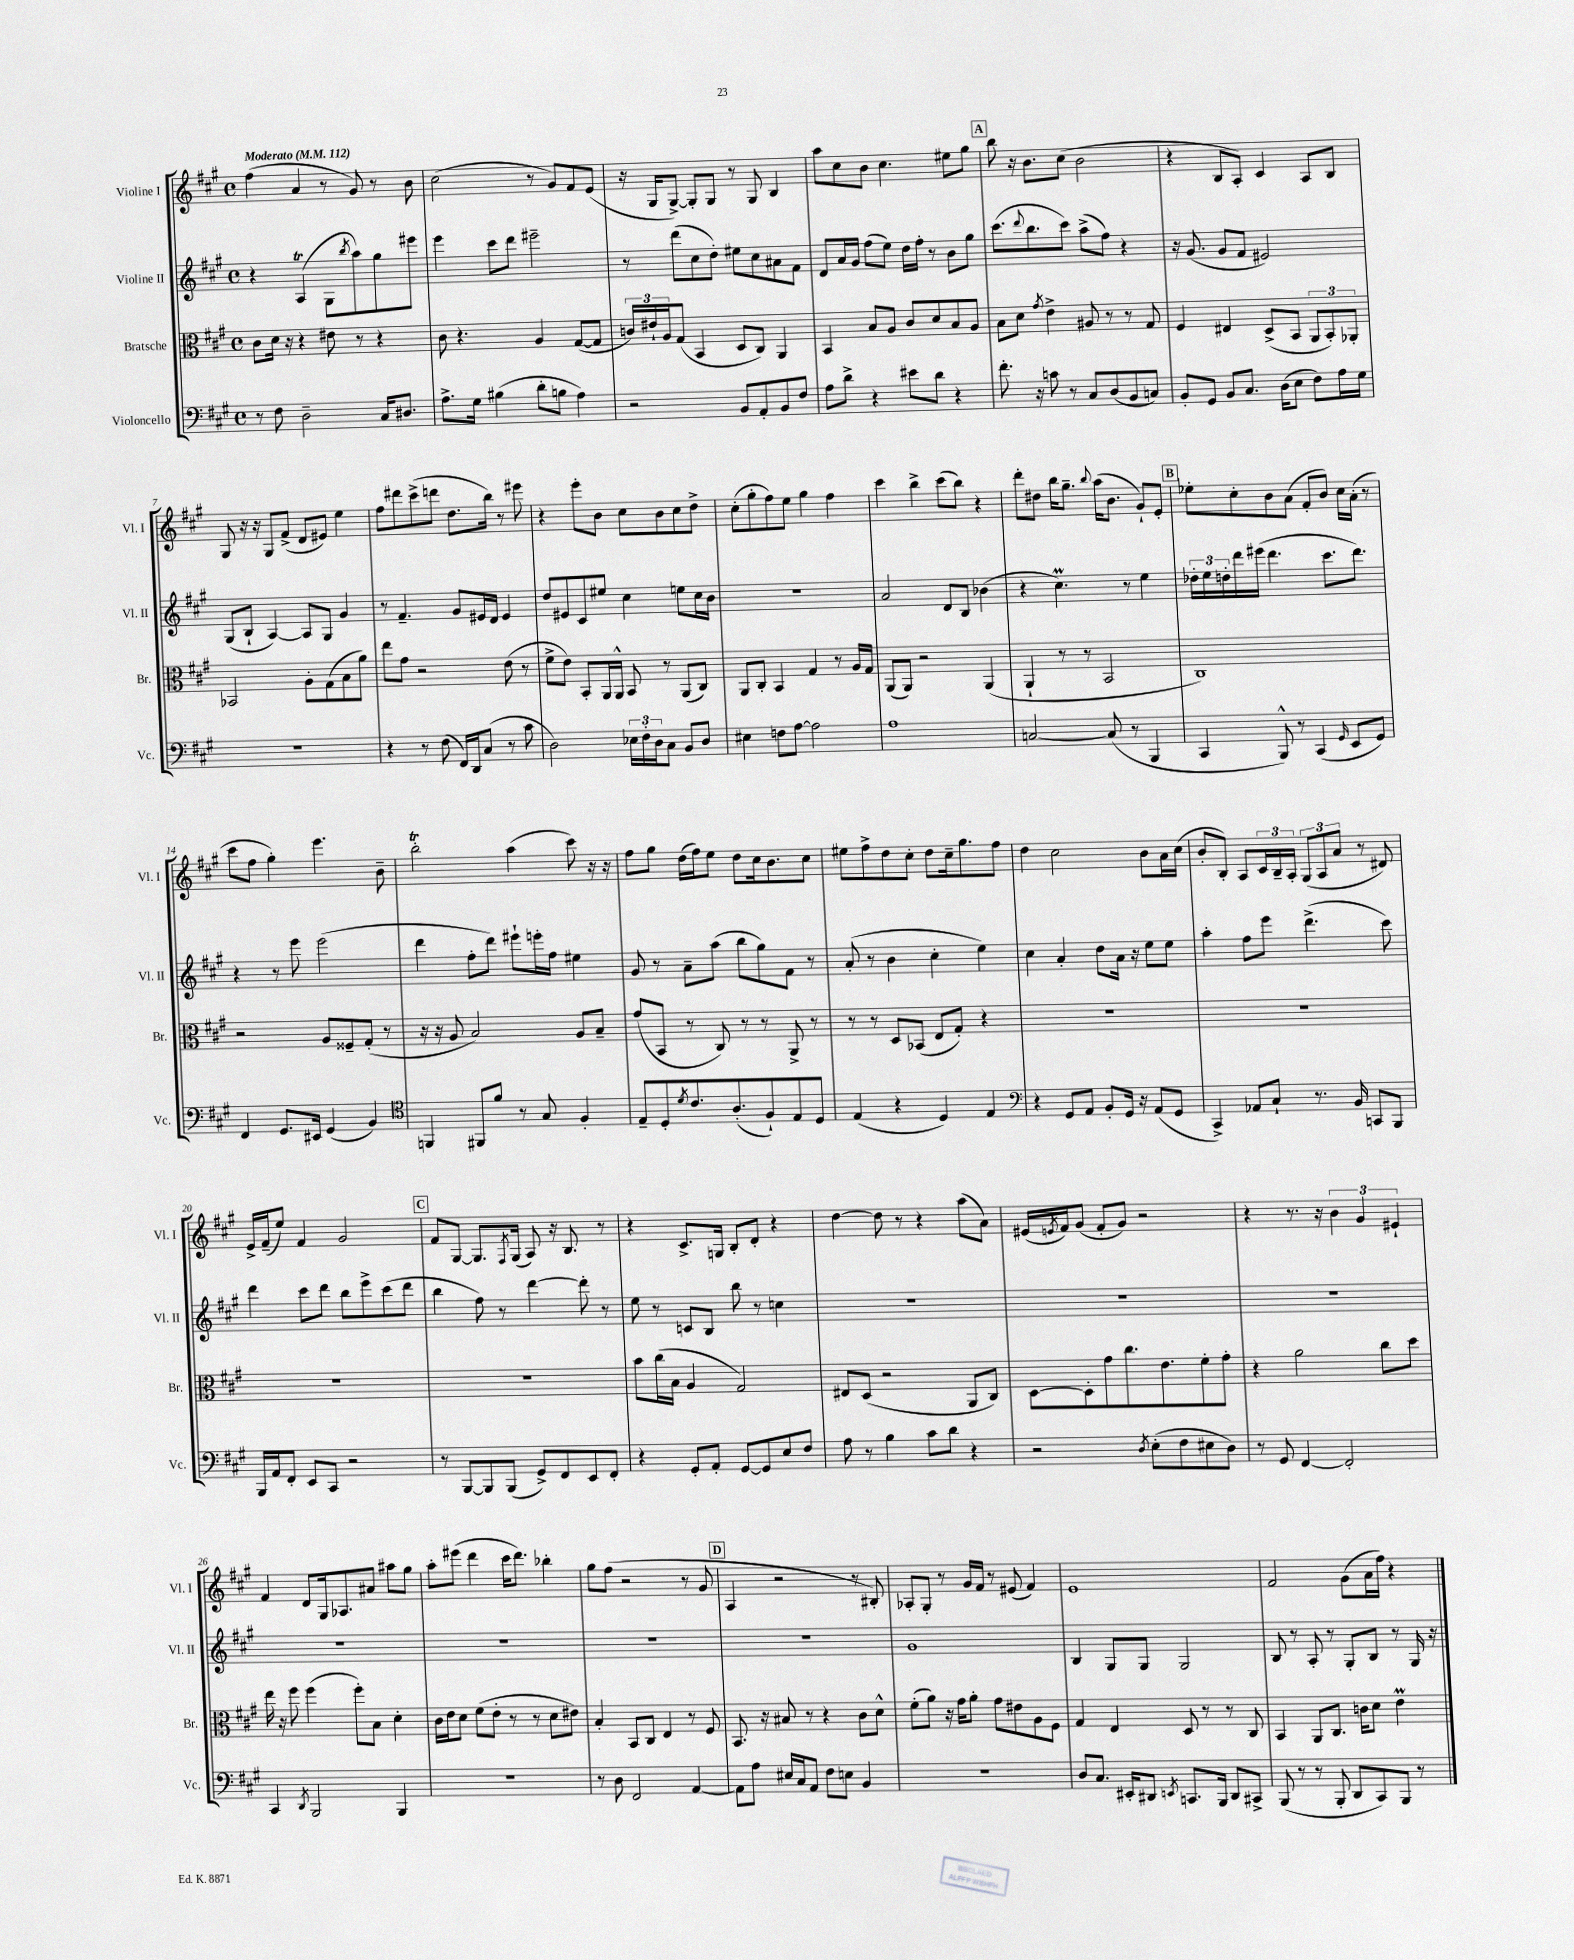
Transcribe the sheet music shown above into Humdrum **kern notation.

**kern	**kern	**kern	**kern
*part4	*part3	*part2	*part1
*staff4	*staff3	*staff2	*staff1
*I"Violoncello	*I"Bratsche	*I"Violine II	*I"Violine I
*I'Vc.	*I'Br.	*I'Vl. II	*I'Vl. I
*clefF4	*clefC3	*clefG2	*clefG2
*k[f#c#g#]	*k[f#c#g#]	*k[f#c#g#]	*k[f#c#g#]
*M4/4	*M4/4	*M4/4	*M4/4
*met(c)	*met(c)	*met(c)	*met(c)
*MM112	*MM112	*MM112	*MM112
=1	=1	=1	=1
!	!	!	!LO:TX:a:B:t=Moderato
8r	8c#\L	4r	(4ff#\
8F#\	16d\Jk	.	.
.	16r	.	.
2D~\	4r	(4AT/	4a/
.	8e#X\	8G#\L	8r
.	.	8qbb/	.
.	8r	8aa\)	8g#/)
16C#/KL	4r	8gg#\	8r
8.D#X/J	.	.	.
.	.	8eee#X\J	8b\
=2	=2	=2	=2
8.A^\L	8c#\	4eee\	(2cc#\
.	4.r	.	.
16G#\Jk	.	.	.
(4B#X\	.	8ccc#\L	.
.	.	8ddd\J	.
8d'\L	4A/	2eee#X~\	8r
8Bn\J	.	.	8g#/L)
4A\)	([8G#/L	.	8f#/
.	8G#/J]	.	(8e/J
=3	=3	=3	=3
2r	24cn/LL)	8r	16r
.	24e#X`/	.	.
.	.	.	16G#/KL
.	24A/J	.	.
.	(8G#/J	(8ddd\L	[8G#^/J)
.	4BB/	8cc#\	8G#'/L]
.	.	8dd'\J)	8G#/J
8BB/L	8D/L	8ee#X\L	8r
8AA'/	8C#/J)	8cc#\	8G#/
8BB/	4AA/	8a#X\	4B/
8F#/J	.	8f#\J	.
=4	=4	=4	=4
8A\L	4BB/	8d/L	8aa\L
8d^\J	.	16a/L	8cc#\
.	.	16g#/JJ	.
4r	8B/L	(8ff#\L	8b\J
.	8A/J	8ee\J)	4.cc#\
8e#X\L	8c#/L	16dd\LL	.
.	.	16ff#'\JJ	.
8d\J	8d/	8r	.
4r	8B/	8b\L	8ee#X\L
.	8A/J	8gg#\J	8gg#\J
!!LO:REH:place=s1:t=A
=5	=5	=5	=5
8.f#'\	8B\L	(8.ccc#\L	8bb\
.	8d\J	.	16r
.	.	8qqddd/	.
16r	.	8.bb\	8.b\L
.	8qg#/	.	.
8cn\	4e^\	.	.
8r	.	8ccc#\J)	(8cc#\J
8C#/L	8A#X/	(8aa^\L	2b\
(8D/	8r	8ff#\J)	.
8BB/	8r	4r	.
8Cn/J)	8G#/	.	.
=6	=6	=6	=6
8BB'/L	4F#/	16r	4r
.	.	(8.g#/	.
8GG#/J	.	.	.
8BB/L	4E#X/	8g#/L	8B/L
8.C#/J	.	8f#/J	8A'/J)
.	(8D^/L	2e#X/)	4c#/
(16D\KL	.	.	.
8E\J	8BB/J	.	.
8F#\L)	12AA/L	.	8A/L
.	12BB'/)	.	.
16A\L	.	.	8B/J
.	12AA-X'/J	.	.
16G#\JJ	.	.	.
!!LO:LB:g=z
=7	=7	=7	=7
1r	2BB-X/	(8G#/L	8G#/
.	.	8B`/J	16r
.	.	.	16r
.	.	[4A/)	8G#/L
.	.	.	(8f#^/J
.	8A'\L	8A/L]	8d/L
.	(8G#\	8G#/J	8e#X/J)
.	8B\	4g#/	4ee\
.	8a\J)	.	.
=8	=8	=8	=8
4r	8ee\L	8r	8ff#\L
.	8g#\J	4.f#~/	8ddd#X\
8r	2r	.	(8ccc#^\
(8F#\	.	.	8dddn\J
16FF#/LL)	.	8g#/L	8.dd\L
16DD/J	.	.	.
(8C#/J	.	16e#X/L	.
.	.	16d/JJ	16bb\Jk)
8r	(8e\	4e#/	8r
8c#\	8r	.	8eee#X\
=9	=9	=9	=9
2D\)	8f#^\L	8dd/L	4r
.	8e\J)	8e#X/	.
.	8BB'/L	8c#/	8eee'\L
.	16AA/L	8ee#X/J	8b\J
.	16AA^^/JJ	.	.
24E-X\LL	8BB/	4cc#\	8cc#\L
24F#'\	.	.	.
24D\J	.	.	.
8C#\J	8r	.	8b\
8BB/L	(8AA/L	8een\L	8cc#\
8D/J	8C#/J)	16cc#\L	8dd^\J
.	.	16b\JJ	.
=10	=10	=10	=10
4E#X\	8AA/L	1r	(8cc#'\L
.	8C#'/J	.	8gg#'\
8Fn\L	4BB/	.	8ff#\)
[8A\J	.	.	8ee\J
2A\]	4G#/	.	4gg#\
.	8r	.	4ff#\
.	16A/LL	.	.
.	16G#/JJ	.	.
=11	=11	=11	=11
1A	(8AA/L	2a/	4ccc#\
.	8AA/J)	.	.
.	2r	.	4bb^\
.	.	8d/L	(8ccc#\L
.	.	8B/J	8bb\J)
.	(4AA/	(4b-X\	4r
=12	=12	=12	=12
[2Cn/	4AA`/	4r	8ddd'\L
.	.	.	8dd#X\J
.	8r	4.cc#m\)	16bb\KL
.	.	.	8.gg#~\J
.	8r	.	.
.	.	.	8qqbb/
(8C/]	2BB/	.	(16aa\KL
.	.	.	8.b\J
8r	.	8r	.
4BBB/	.	4ee\	8g#`/L)
.	.	.	8e'/J
!!LO:REH:place=s1:t=B
=13	=13	=13	=13
4CC#/	1C#)	24dd-X'\LL	8ee-X'\L
.	.	24ee\	.
.	.	24ddn'\	.
.	.	16ddd\	8cc#'\
.	.	(16eee#X\JJ	.
8BBB^^/)	.	4.ddd\	8b\
8r	.	.	(8a\J
(4CC#/	.	.	8f#'/L
.	.	8.ccc#\L	8b/J)
16qqGG#/	.	.	.
8EE/L	.	.	16cc#\LL
.	.	8.ddd\J)	(16a'\JJ
8GG#/J)	.	.	8r
!!LO:LB:g=z
=14	=14	=14	=14
4FF#/	2r	4r	8ccc#\L
.	.	.	8ff#\J
8.GG#/L	.	8r	4gg#'\)
.	.	8eee\	.
16EE#X/Jk	.	.	.
(4GG#/	8A/L	(2eee\	4.eee\
.	8F##X~/	.	.
4BB/)	(8G#'/J	.	.
.	8r	.	8b~\
=15	=15	=15	=15
*clefC4	*	*	*
4FFn/	16r	4ddd\	2bbT'\
.	16r	.	.
.	8A/	.	.
8FF#X/L	2B/)	8ff#'\L	.
8f#/J	.	8ddd\J)	.
8r	.	8eee#X`\L	(4aa\
8G#/	.	16eeen'\L	.
.	.	16ff#\JJ	.
4F#'/	8A/L	4ee#X\	8ccc#\)
.	8B~/J	.	16r
.	.	.	16r
=16	=16	=16	=16
8E~/L	(8g#/L	8g#/	8ff#\L
8D'/	8BB/J	8r	8gg#\J
8qd/	.	.	.
8.c#/	8r	8a~\L	(16dd\LL
.	.	.	16ff#\J)
.	8C#/)	(8aa\J	8ee\J
(8.A'/	.	.	.
.	8r	8bb\L	8dd\L
8F#`/)	8r	8gg#\)	16cc#\k
.	.	.	8.b\
8E/	8AA^/	8f#\J	.
8D/J	8r	8r	8cc#\J
=17	=17	=17	=17
(4E/	8r	(8a'/	8ee#X\L
.	8r	8r	8ff#^\
4r	8D/L	4b\	8dd\
.	(8BB-X/J	.	8cc#'\J
4D/)	8E/L	4cc#'\	8dd\L
.	8G#'/J)	.	16cc#~\k
.	.	.	8.gg#\
4E/	4r	4ee\)	.
.	.	.	8ff#\J
=18	=18	=18	=18
*clefF4	*	*	*
4r	1r	4cc#\	4dd\
8GG#/L	.	4a'/	2cc#\
8AA/J	.	.	.
8BB'/L	.	8dd\L	.
16GG#/Jk	.	16a\Jk	.
16r	.	16r	.
(8AA/L	.	8ee\L	8b\L
8GG#/J	.	8ee\J	16a\L
.	.	.	(16cc#\JJ
=19	=19	=19	=19
4CC#^/)	1r	4aa'\	8b'/L
.	.	.	8B'/J)
8AA-X/L	.	8ff#\L	8A/L
8C#`/J	.	8eee\J	24c#/L
.	.	.	24B~/
.	.	.	24A'/JJ
8.r	.	(4.ddd^\	(12G#/L
.	.	.	12A/
.	.	.	12a/J
16BB/	.	.	.
8CCn/L	.	.	8r
8BBB/J	.	8ccc#\)	8d#X/)
!!LO:LB:g=z
=20	=20	=20	=20
16BBB/LL	1r	4ddd\	16e^/LL
16AA/J	.	.	(16f#~/J
8FF#'/J	.	.	8ee/J)
8EE/L	.	8ccc#\L	4f#/
8CC#/J	.	8ddd\J	.
2r	.	8bb\L	2g#/
.	.	8eee^\	.
.	.	(8ccc#\	.
.	.	8ddd\J	.
!!LO:REH:place=s1:t=C
=21	=21	=21	=21
8r	1r	4bb\	8f#/L
[8BBB/L	.	.	[8G#/J
8BBB/]	.	8ff#\)	8.G#/L]
(8BBB/J	.	8r	.
.	.	.	8qF#/
.	.	.	(16G#/Jk
8GG#^/L)	.	[4ddd\	8A/)
8FF#/	.	.	16r
.	.	.	8.B/
8EE/	.	8ddd'\]	.
8FF#'/J	.	8r	8r
=22	=22	=22	=22
4r	8b\L	8ee\	4r
.	(16cc#\L	8r	.
.	16B\JJ	.	.
8GG#'/L	4A/	8cn/L	8.c#^/L
8AA'/J	.	8B/J	.
.	.	.	16Gn/Jk
[8GG#/L	2G#/)	8bb\	8B'/L
8GG#/]	.	8r	8d'/J
8E/	.	4ccn\	4r
8F#/J	.	.	.
=23	=23	=23	=23
8A\	8E#X/L	1r	[4dd\
8r	(8D/J	.	.
4B\	2r	.	8dd\]
.	.	.	8r
8c#\L	.	.	4r
8d\J	.	.	.
4r	8AA/L	.	(8aa\L
.	8C#/J)	.	8a\J)
=24	=24	=24	=24
2r	[8D\L	1r	(16e#X/LL
.	.	.	8qen/
.	.	.	16f#/J)
.	8D'\]	.	(8g#/J
.	8g#\	.	8f#'/L
.	8.cc#\	.	8g#/J)
8qD/	.	.	.
(8E'\L	.	.	2r
.	8.e\	.	.
8F#\	.	.	.
8E#X\	8f#'\	.	.
8D\J)	8g#'\J	.	.
=25	=25	=25	=25
8r	4r	1r	4r
8GG#/	.	.	.
[4FF#/	2a\	.	8.r
.	.	.	16r
2FF#'/]	.	.	6b\
.	.	.	6g#/
.	8cc#\L	.	.
.	.	.	6e#X`/
.	8dd\J	.	.
!!LO:LB:g=z
=26	=26	=26	=26
4CC#/	16ee\	1r	4f#/
.	16r	.	.
.	8ff#\	.	.
8qDD/	.	.	.
2BBB/	(4ff#\	.	8d/L
.	.	.	16G#/k
.	.	.	8.A-X/
.	8ff#'\L)	.	.
.	8B\J	.	8a#X/J
4BBB/	4d'\	.	8aa#X\L
.	.	.	8gg#\J
=27	=27	=27	=27
1r	16c#\LL	1r	8aa'\L
.	16e\J	.	.
.	8d\J	.	(8eee#X\J
.	(8f#\L	.	4ddd\
.	8e'\J	.	.
.	8r	.	16ccc#\KL
.	.	.	8.ddd\J)
.	8r	.	.
.	8d\L	.	4bb-X'\
.	8e#X\J)	.	.
=28	=28	=28	=28
8r	4B'/	1r	8gg#\L
8D\	.	.	(8ff#\J
2FF#/	8BB/L	.	2r
.	8C#/J	.	.
.	4E/	.	.
[4AA/	8r	.	8r
.	8F#/	.	8g#/
!!LO:REH:place=s1:t=D
=29	=29	=29	=29
8AA\L]	8.BB/	1r	4A/
8A\J	.	.	.
.	16r	.	.
16E#X/LL	8B#X/	.	2r
16C#/J	.	.	.
8AA/J	8r	.	.
8F#\L	4r	.	.
8En\J	.	.	.
4BB/	8c#\L	.	8r
.	8d^^\J	.	8B#X'/)
=30	=30	=30	=30
1r	(8f#'\L	1g#	8A-X'/L
.	8a\J)	.	8G#'/J
.	16r	.	8r
.	16g#\KL	.	.
.	8a'\J	.	16g#/LL
.	.	.	16f#/JJ
.	8g#\L	.	8r
.	8e#X\	.	(8e#X/
.	8A\	.	4f#/)
.	8F#\J	.	.
=31	=31	=31	=31
8D/L	4G#/	4B/	1e
8.C#/J	.	.	.
.	4E/	8G#/L	.
16EE#X'/KL	.	.	.
8DD#X/J	.	8G#/J	.
8qEEn/	.	.	.
8.CCn/L	8D/	2G#/	.
.	8r	.	.
16BBB/Jk	.	.	.
8DD#/L	8r	.	.
8CC#X^/J	8C#/	.	.
=32	=32	=32	=32
(8BBB/	4BB/	8B/	2f#/
8r	.	8r	.
8r	8AA/L	8A'/	.
8BBB'/	8.C#/J	8r	.
8DD/L	.	8G#'/L	(8g#\L
.	16cn\KL	.	.
8CC#/)	8d\J	8B/J	16a\L
.	.	.	16ff#\JJ)
8BBB/J	4eM\	8r	4r
8r	.	16G#/	.
.	.	16r	.
==	==	==	==
*-	*-	*-	*-
